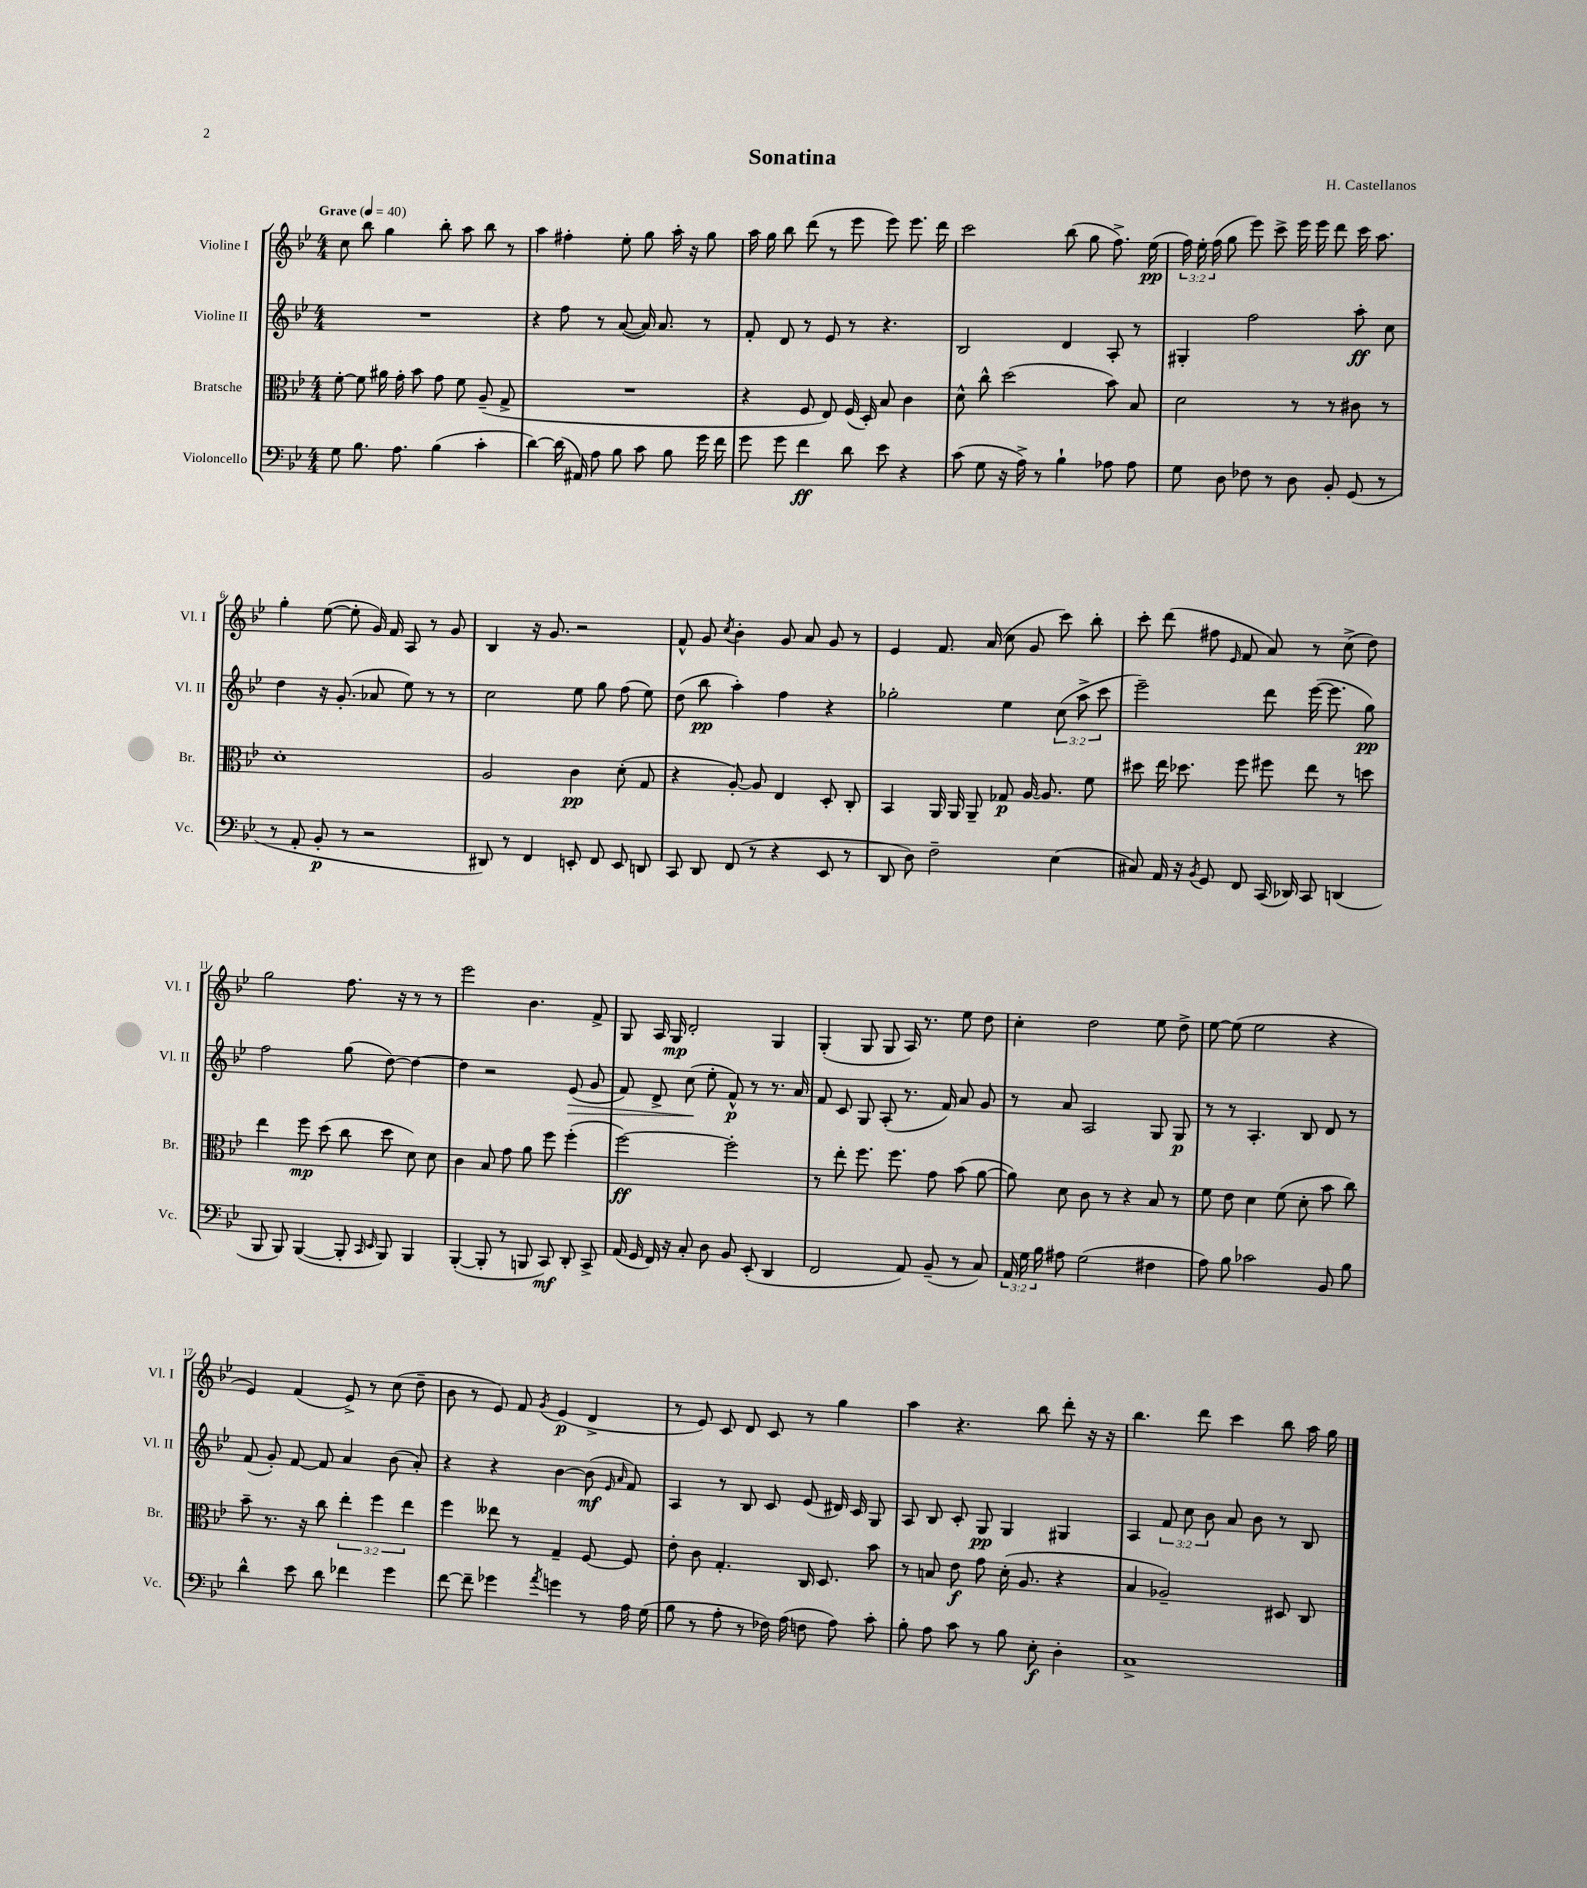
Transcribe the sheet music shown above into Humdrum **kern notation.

**kern	**dynam	**kern	**dynam	**kern	**dynam	**kern	**dynam
*part4	*part4	*part3	*part3	*part2	*part2	*part1	*part1
*staff4	*staff4	*staff3	*staff3	*staff2	*staff2	*staff1	*staff1
*I"Violoncello	*	*I"Bratsche	*	*I"Violine II	*	*I"Violine I	*
*I'Vc.	*	*I'Br.	*	*I'Vl. II	*	*I'Vl. I	*
*clefF4	*	*clefC3	*	*clefG2	*	*clefG2	*
*k[b-e-]	*	*k[b-e-]	*	*k[b-e-]	*	*k[b-e-]	*
*M4/4	*	*M4/4	*	*M4/4	*	*M4/4	*
*MM40	*	*MM40	*	*MM40	*	*MM40	*
=1	=1	=1	=1	=1	=1	=1	=1
!	!	!	!	!	!	!LO:TX:a:B:t=Grave	!
8G\	.	[8f'\	.	1r	.	8cc\	.
8.B-\	.	8f\]	.	.	.	8bb-\	.
.	.	16a#X\	.	.	.	4gg\	.
8.A\	.	16g'\	.	.	.	.	.
.	.	8b-\	.	.	.	.	.
(4B-\	.	8g\	.	.	.	8bb-'\	.
.	.	8f\	.	.	.	8aa\	.
4c'\	.	(8A~/	.	.	.	8bb-\	.
.	.	8G^/	.	.	.	8r	.
=2	=2	=2	=2	=2	=2	=2	=2
[4d\)	.	1r	.	4r	.	4aa\	.
(16d\]	.	.	.	8ff\	.	4ff#X'\	.
16AA#X/)	.	.	.	.	.	.	.
8A\	.	.	.	8r	.	.	.
8B-\	.	.	.	([8a/	.	8ee-'\	.
8c\	.	.	.	16a/])	.	8gg\	.
.	.	.	.	8.a/	.	.	.
8B-\	.	.	.	.	.	16aa'\	.
.	.	.	.	.	.	16r	.
16g\	.	.	.	8r	.	8gg\	.
16f\	.	.	.	.	.	.	.
=3	=3	=3	=3	=3	=3	=3	=3
8g\	.	4r	.	8f'/	.	16aa\	.
.	.	.	.	.	.	16gg\	.
8g\	.	.	.	8d/	.	8bb-\	.
4f\	ff	8F/	.	8r	.	(8ddd\	.
.	.	8E-/)	.	8e-/	.	8r	.
8d\	.	(16F/	.	8r	.	8eee-\	.
.	.	16D'/)	.	.	.	.	.
8e-\	.	8B-/	.	4.r	.	8eee-\)	.
4r	.	4c\	.	.	.	8.eee-\	.
.	.	.	.	.	.	16ddd\	.
=4	=4	=4	=4	=4	=4	=4	=4
(8c\	.	8d^^\	.	2B-/	.	2ccc\	.
8G\	.	8cc^^\	.	.	.	.	.
16r	.	(2dd\	.	.	.	.	.
16A^\)	.	.	.	.	.	.	.
8r	.	.	.	.	.	.	.
4B-`\	.	.	.	4d/	.	(8bb-\	.
.	.	.	.	.	.	8gg\	.
8A-X\	.	8b-\)	.	8A'/	.	8.ff^\)	.
8A-\	.	8B-/	.	8r	.	.	.
.	.	.	.	.	.	(16ee-\	pp
=5	=5	=5	=5	=5	=5	=5	=5
8G\	.	2d\	.	4G#X'/	.	24ff\)	.
.	.	.	.	.	.	24ee-'\	.
.	.	.	.	.	.	(24ff\	.
8D\	.	.	.	.	.	8gg\	.
8F-X\	.	.	.	2ff\	.	8eee-\)	.
8r	.	.	.	.	.	8ccc^\	.
8D\	.	8r	.	.	.	16eee-\	.
.	.	.	.	.	.	16eee-\	.
8BB-'/	.	8r	.	.	.	8ddd\	.
(8GG/	.	8c#X\	.	8aa'\	ff	16ccc\	.
.	.	.	.	.	.	8.aa\	.
8r	.	8r	.	8cc\	.	.	.
!!LO:LB:g=z
=6	=6	=6	=6	=6	=6	=6	=6
8r	.	1d'	.	4dd\	.	4gg'\	.
8AA'/	.	.	.	.	.	.	.
8BB-'/	p	.	.	16r	.	([8ee-\	.
.	.	.	.	(8.g'/	.	.	.
8r	.	.	.	.	.	8ee-'\]	.
2r	.	.	.	8a-X/	.	16g/)	.
.	.	.	.	.	.	16f/	.
.	.	.	.	8ee-\)	.	8A/	.
.	.	.	.	8r	.	8r	.
.	.	.	.	8r	.	8g/	.
=7	=7	=7	=7	=7	=7	=7	=7
8DD#X/)	.	2A/	.	2cc\	.	4B-/	.
8r	.	.	.	.	.	.	.
4FF/	.	.	.	.	.	16r	.
.	.	.	.	.	.	8.g/	.
8EEn'/	.	4c\	pp	8ee-\	.	2r	.
8FF/	.	.	.	8gg\	.	.	.
8EE/	.	(8d'\	.	(8ff\	.	.	.
8DDn/	.	8G/	.	8ee-\)	.	.	.
=8	=8	=8	=8	=8	=8	=8	=8
8CC/	.	4r	.	(8dd\	.	8f^^/	.
8DD/	.	.	.	8bb-\	pp	8g/	.
.	.	.	.	.	.	8qcc/	.
(8FF/	.	[8A'/)	.	4aa'\)	.	4b-'\	.
8r	.	8A/]	.	.	.	.	.
4r	.	4E-/	.	4ff\	.	8g/	.
.	.	.	.	.	.	8a/	.
8EE-/	.	8D'/	.	4r	.	8g/	.
8r	.	8C'/	.	.	.	8r	.
=9	=9	=9	=9	=9	=9	=9	=9
8DD/	.	4BB-/	.	2gg-X'\	.	4e-/	.
8D\)	.	.	.	.	.	.	.
2F~\	.	16AA/	.	.	.	8.f/	.
.	.	16AA/	.	.	.	.	.
.	.	8AA~/	.	.	.	.	.
.	.	.	.	.	.	(16a/	.
.	.	8G-X/	p	4ee-\	.	8cc\	.
.	.	[16A/	.	.	.	8g/	.
.	.	8.A/]	.	.	.	.	.
(4E-\	.	.	.	(12cc\	.	8ccc\)	.
.	.	.	.	12aa^\	.	.	.
.	.	8f\	.	.	.	8bb-'\	.
.	.	.	.	12ccc\	.	.	.
=10	=10	=10	=10	=10	=10	=10	=10
8C#X/)	.	8dd#X\	.	2eee-~\)	.	8ccc'\	.
16AA/	.	16ee-\	.	.	.	(8ddd\	.
16r	.	8.dd-X\	.	.	.	.	.
8qBB-/	.	.	.	.	.	.	.
8GG/	.	.	.	.	.	8ff#X\	.
.	.	.	.	.	.	16qqe-/	.
8FF/	.	8ff\	.	.	.	8f/	.
(16CC/	.	8ff#X\	.	8ddd\	.	8a/)	.
16DD-X/)	.	.	.	.	.	.	.
8CC/	.	8ee-\	.	([16eee-\	.	8r	.
.	.	.	.	8.eee-\]	.	.	.
(4DDn/	.	8r	.	.	.	(8cc^\	.
.	.	8ddn\	.	8gg\)	pp	8dd\)	.
!!LO:LB:g=z
=11	=11	=11	=11	=11	=11	=11	=11
8BBB-/	.	4ee-\	.	2ff\	.	2gg\	.
8BBB-/)	.	.	.	.	.	.	.
([4BBB-/	.	8ff\	mp	.	.	.	.
.	.	(8dd\	.	.	.	.	.
8BBB-'/]	.	8cc\	.	(8gg\	.	8.ff\	.
16qqCC/	.	.	.	.	.	.	.
16qqEE-/	.	.	.	.	.	.	.
8BBB-/)	.	8dd\	.	[8dd\)	.	.	.
.	.	.	.	.	.	16r	.
4BBB-/	.	8d\)	.	4dd\_	.	8r	.
.	.	8d\	.	.	.	8r	.
=12	=12	=12	=12	=12	=12	=12	=12
([4BBB-'/	.	4c\	.	4dd\]	.	2eee-\	.
8BBB-'/]	.	8B-/	.	2r	.	.	.
8r	.	8g\	.	.	.	.	.
8BBBn/	.	8a\	.	.	.	4.b-\	.
8CC/)	mf	8ff\	.	.	.	.	.
!	!	!	!	!	!LO:HP:b	!	!
8DD'/	.	(4ff'\	.	(8e-/	>	.	.
8CC^/	.	.	.	8g/	.	8f^/	.
=13	=13	=13	=13	=13	=13	=13	=13
(16AA/	.	[2ff\)	ff	8f/)	.	8G/	.
16GG/	.	.	.	.	.	.	.
16FF/)	.	.	.	8d^/	.	16A/	.
16r	.	.	.	.	.	16G/	mp
8C'/	.	.	.	(8cc\	.	2d'/	.
8D\	.	.	.	8ee-'\	]	.	.
8BB-/	.	2ff'\]	.	8f^^/)	p	.	.
(8EE-'/	.	.	.	8r	.	.	.
4DD/	.	.	.	8.r	.	4G/	.
.	.	.	.	16a/	.	.	.
=14	=14	=14	=14	=14	=14	=14	=14
2FF/	.	8r	.	8f/	.	(4G'/	.
.	.	8ee-'\	.	8c/	.	.	.
.	.	8.ff\	.	8G/	.	8G/	.
.	.	.	.	(8A'/	.	8G/	.
.	.	8.ff\	.	.	.	.	.
8AA/)	.	.	.	8.r	.	16A/)	.
.	.	.	.	.	.	8.r	.
(8BB-~/	.	8g\	.	.	.	.	.
.	.	.	.	16f/)	.	.	.
8r	.	(8b-\	.	8a/	.	8ee-\	.
8C/)	.	[8a\	.	8g/	.	8dd\	.
=15	=15	=15	=15	=15	=15	=15	=15
24AA/	.	8a\])	.	8r	.	4cc'\	.
24G\	.	.	.	.	.	.	.
24B-\	.	.	.	.	.	.	.
8A#X\	.	8d\	.	8a/	.	.	.
(2G\	.	8c\	.	2A/	.	2dd\	.
.	.	8r	.	.	.	.	.
.	.	4r	.	.	.	.	.
4F#X\	.	8B-/	.	8G/	.	8ee-\	.
.	.	8r	.	8G/	p	8dd^\	.
=16	=16	=16	=16	=16	=16	=16	=16
8A\)	.	8f\	.	8r	.	[8ee-\	.
8B-\	.	8e-\	.	8r	.	(8ee-\]	.
2c-X\	.	4d\	.	4.A'/	.	2ee-\	.
.	.	(8f\	.	.	.	.	.
.	.	8d'\	.	8B-/	.	.	.
8BB-/	.	8b-\	.	8d/	.	4r	.
8B-\	.	8cc\)	.	8r	.	.	.
!!LO:LB:g=z
=17	=17	=17	=17	=17	=17	=17	=17
4d^^\	.	8b-~\	.	(8f/	.	4e-/)	.
.	.	8.r	.	8g'/)	.	.	.
8e-\	.	.	.	[8f/	.	(4f/	.
.	.	16r	.	.	.	.	.
8d\	.	8cc\	.	8f/]	.	.	.
4f-X\	.	6ee-'\	.	4a/	.	8e-^/)	.
.	.	.	.	.	.	8r	.
.	.	6ff\	.	.	.	.	.
4g\	.	.	.	(8b-\	.	(8cc\	.
.	.	6ee-\	.	.	.	.	.
.	.	.	.	8a'/)	.	8dd~\	.
=18	=18	=18	=18	=18	=18	=18	=18
[8f\	.	4ff\	.	4r	.	8b-\	.
8f~\]	.	.	.	.	.	8r	.
4g-X\	.	8ee--X\	.	4r	.	8e-/)	.
.	.	8r	.	.	.	8f/	.
8qa/	.	.	.	.	.	8qg/	.
4gn\	.	4G~/	.	[4b-\	.	(4e-/	p
8r	.	[8F/	.	(8b-\]	mf	4d^/	.
.	.	.	.	16qqe-/	.	.	.
.	.	.	.	16qqa/	.	.	.
16A\	.	8F/]	.	8f/)	.	.	.
(16G\	.	.	.	.	.	.	.
=19	=19	=19	=19	=19	=19	=19	=19
8B-\	.	8e-'\	.	4A/	.	8r	.
8r	.	8c\	.	.	.	8e-/)	.
8A'\	.	4.G'/	.	8r	.	8c/	.
8r	.	.	.	8B-/	.	8d/	.
16F-X\)	.	.	.	8c/	.	8c/	.
(16A\	.	.	.	.	.	.	.
8Fn\	.	16C/	.	(8e-/	.	8r	.
.	.	8.D/	.	.	.	.	.
8A\)	.	.	.	16d#X/)	.	4gg\	.
.	.	.	.	16c/	.	.	.
8c'\	.	8b-\	.	8G/	.	.	.
=20	=20	=20	=20	=20	=20	=20	=20
8B-'\	.	8r	.	8A/	.	4aa\	.
8A\	.	8Bn/	.	8B-/	.	.	.
8c\	.	8e-\	f	8c'/	.	4.r	.
8r	.	8g\	.	8G/	pp	.	.
8B-\	.	(16d'\	.	4G/	.	.	.
.	.	8.A/	.	.	.	.	.
8E-'\	f	.	.	.	.	8bb-\	.
4D'\	.	4r	.	4G#X/	.	8ddd'\	.
.	.	.	.	.	.	16r	.
.	.	.	.	.	.	16r	.
=21	=21	=21	=21	=21	=21	=21	=21
1C^	.	4B-/	.	4A/	.	4.bb-\	.
.	.	2A-X~/)	.	12f/	.	.	.
.	.	.	.	12cc\	.	.	.
.	.	.	.	.	.	8ddd\	.
.	.	.	.	12b-\	.	.	.
.	.	.	.	8a/	.	4ccc\	.
.	.	.	.	8b-\	.	.	.
.	.	8D#X/	.	8r	.	8bb-\	.
.	.	8C/	.	8B-/	.	16aa\	.
.	.	.	.	.	.	16gg\	.
==	==	==	==	==	==	==	==
*-	*-	*-	*-	*-	*-	*-	*-
